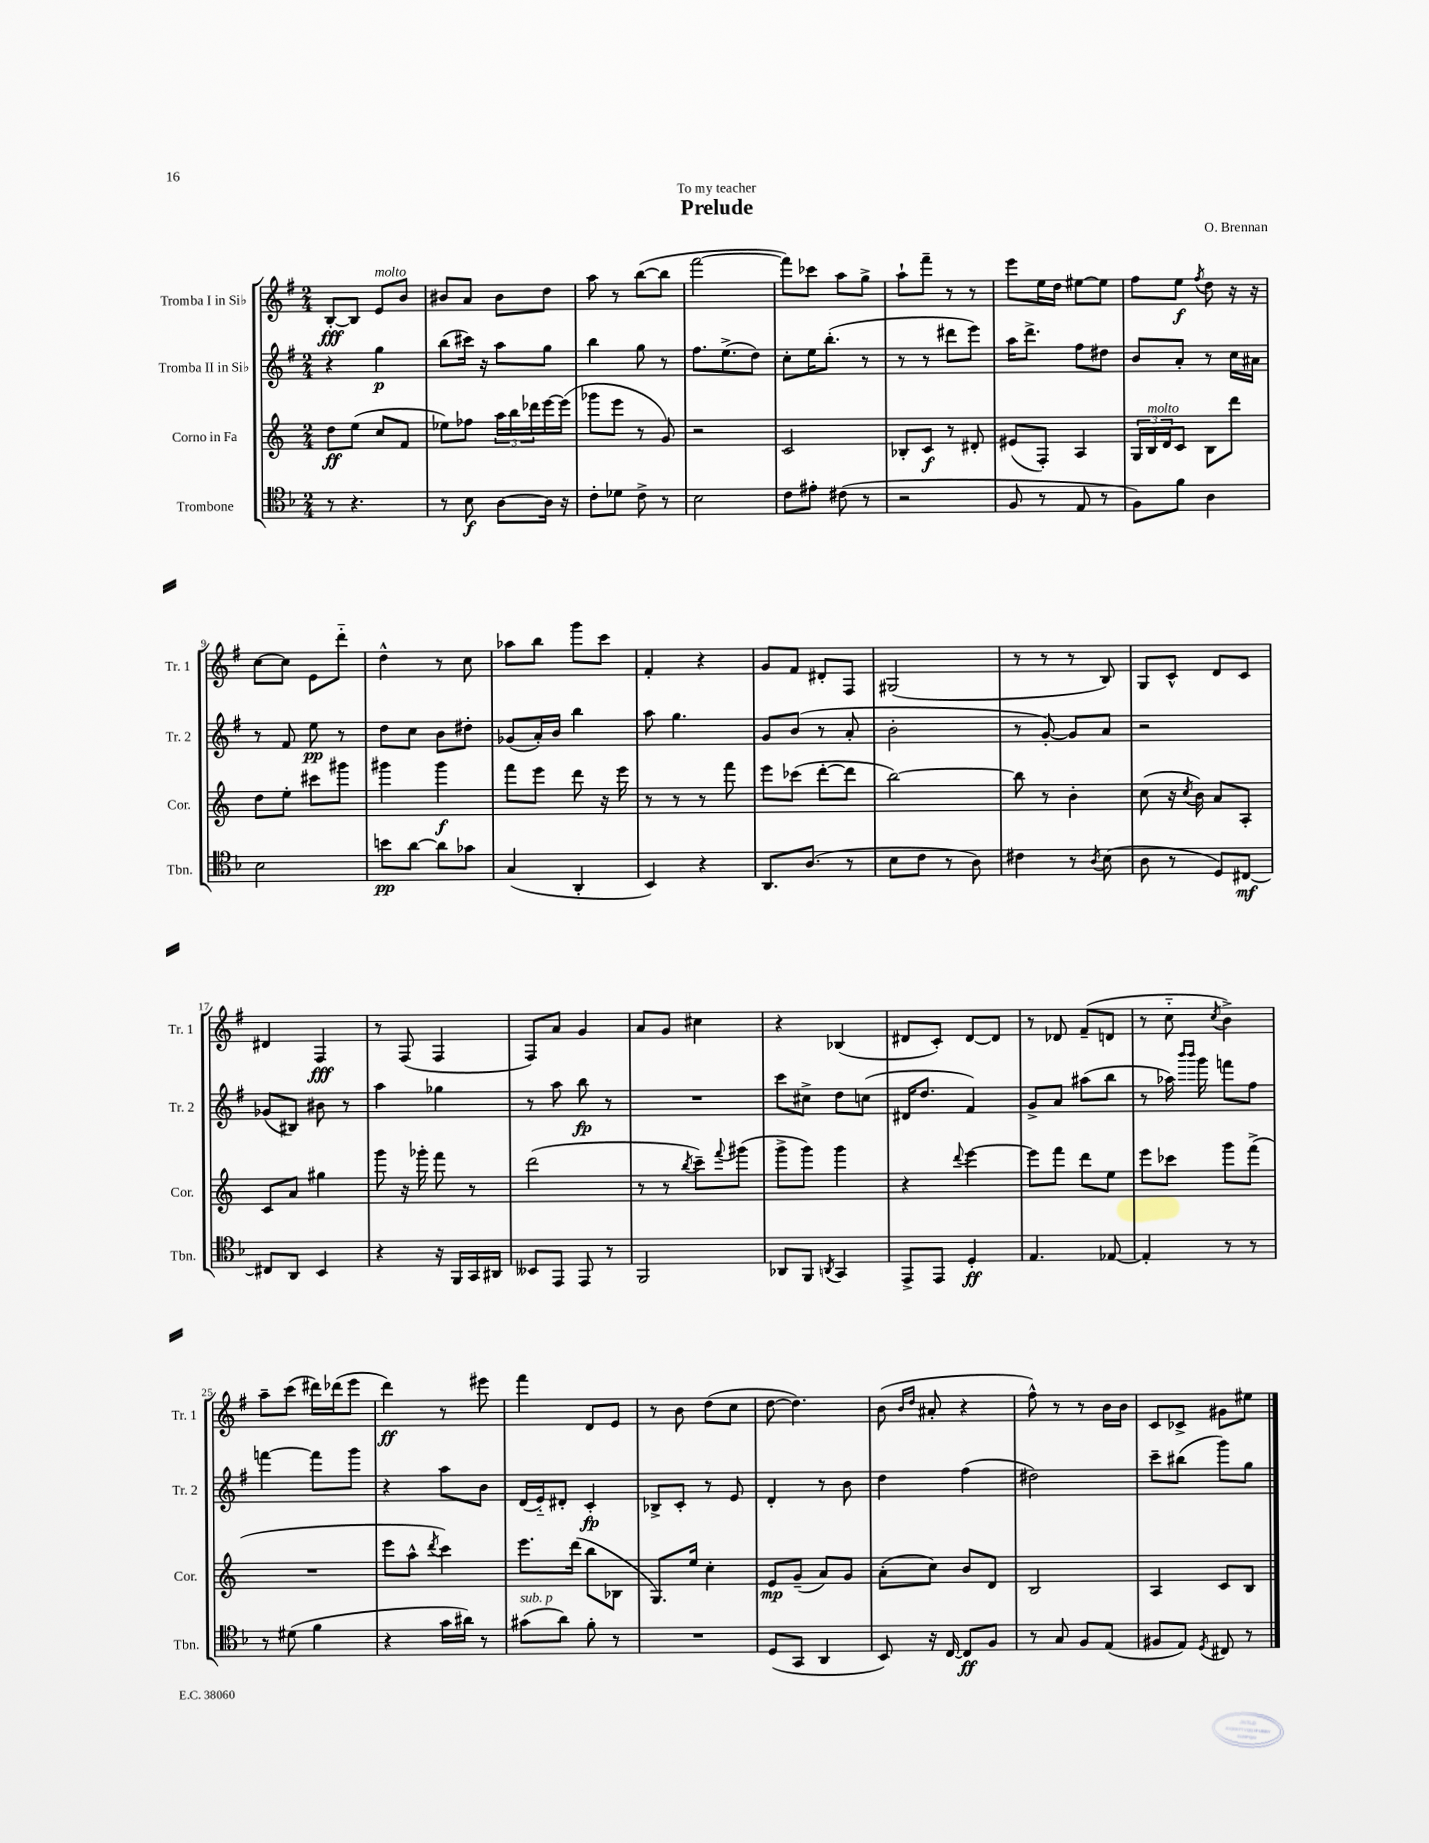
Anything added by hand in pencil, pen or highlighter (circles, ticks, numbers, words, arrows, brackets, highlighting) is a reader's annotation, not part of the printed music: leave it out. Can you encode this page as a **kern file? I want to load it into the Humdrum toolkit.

**kern	**dynam	**kern	**dynam	**kern	**dynam	**kern	**dynam
*part4	*part4	*part3	*part3	*part2	*part2	*part1	*part1
*staff4	*staff4	*staff3	*staff3	*staff2	*staff2	*staff1	*staff1
*I"Trombone	*	*I"Corno in Fa	*	*I"Tromba II in Si♭	*	*I"Tromba I in Si♭	*
*I'Tbn.	*	*I'Cor.	*	*I'Tr. 2	*	*I'Tr. 1	*
*clefC4	*	*clefG2	*	*clefG2	*	*clefG2	*
*k[b-]	*	*k[]	*	*k[f#]	*	*k[f#]	*
*M2/4	*	*M2/4	*	*M2/4	*	*M2/4	*
=1	=1	=1	=1	=1	=1	=1	=1
8r	.	8dd\L	ff	4r	.	[8B'/L	fff
4.r	.	(8ee\J	.	.	.	8B/J]	.
!	!	!	!	!	!	!LO:TX:a:i:t=molto	!
.	.	8cc/L	.	4gg\	p	8e/L	.
.	.	8f/J	.	.	.	8b/J	.
=2	=2	=2	=2	=2	=2	=2	=2
8r	.	8ee-X\L)	.	(8bb\L	.	8b#X/L	.
8B-\	f	8ff-X\J	.	16ccc#X\Jk)	.	8a/J	.
.	.	.	.	16r	.	.	.
[8A\L	.	24aa\LL	.	8aa\L	.	8b#\L	.
.	.	24bb\	.	.	.	.	.
.	.	24ddd-X\	.	.	.	.	.
16A\Jk]	.	[16eee\	.	8gg\J	.	8dd\J	.
16r	.	(16eee\JJ]	.	.	.	.	.
=3	=3	=3	=3	=3	=3	=3	=3
8c'\L	.	8ggg-X\L	.	4bb\	.	8aa\	.
8d-X\J	.	8eee\J	.	.	.	8r	.
8c^\	.	8r	.	8gg\	.	([8bb\L	.
8r	.	8g/)	.	8r	.	8bb\J]	.
=4	=4	=4	=4	=4	=4	=4	=4
2B-\	.	2r	.	8.ff#\L	.	[2fff#\	.
.	.	.	.	(8.ee^\	.	.	.
.	.	.	.	8dd\J)	.	.	.
=5	=5	=5	=5	=5	=5	=5	=5
8c\L	.	2c/	.	8cc'\L	.	8fff#\L])	.
8e#X'\J	.	.	.	16ee\K	.	8ccc-X\J	.
.	.	.	.	(8.bb'\J	.	.	.
(8c#X\	.	.	.	.	.	8aa\L	.
8r	.	.	.	8r	.	8gg^\J	.
=6	=6	=6	=6	=6	=6	=6	=6
2r	.	8B-X'/L	.	8r	.	8aa`\L	.
.	.	8c/J	f	8r	.	8fff#~\J	.
.	.	8r	.	8ddd#X\L	.	8r	.
.	.	8d#X'/	.	8eee\J)	.	8r	.
=7	=7	=7	=7	=7	=7	=7	=7
8F/	.	(8e#X/L	.	16aa\KL	.	8eee\L	.
.	.	.	.	8.ddd^\J	.	.	.
8r	.	8F'/J)	.	.	.	16ee\L	.
.	.	.	.	.	.	16dd\JJ	.
8E/	.	4A/	.	8ff#\L	.	[8ee#X\L	.
8r	.	.	.	8dd#X\J	.	8ee#\J]	.
=8	=8	=8	=8	=8	=8	=8	=8
8F\L)	.	24G/LL	.	8b/L	.	8ff#\L	.
!	!	!LO:TX:a:i:t=molto	!	!	!	!	!
.	.	24B/	.	.	.	.	.
.	.	24d/J	.	.	.	.	.
8f\J	.	8c/J	.	8a'/J	.	8ee\J	f
.	.	.	.	.	.	8qff#/	.
4A\	.	8B\L	.	8r	.	8dd\	.
.	.	8ddd\J	.	16cc\LL	.	16r	.
.	.	.	.	16a#X\JJ	.	16r	.
!!LO:LB:g=z
=9	=9	=9	=9	=9	=9	=9	=9
2B-\	.	8dd\L	.	8r	.	[8cc\L	.
.	.	8ee'\J	.	8f#/	.	8cc\J]	.
.	.	8ccc#X\L	.	8ee\	pp	8e\L	.
.	.	8ggg#X\J	.	8r	.	8ddd\J	.
=10	=10	=10	=10	=10	=10	=10	=10
8bn\L	pp	4ggg#X\	.	8dd\L	.	4dd^^\	.
[8a\J	.	.	.	8cc\J	.	.	.
8a\L]	.	4ggg#\	f	8b\L	.	8r	.
8g-X\J	.	.	.	8dd#X'\J	.	8cc\	.
=11	=11	=11	=11	=11	=11	=11	=11
(4G/	.	8fff\L	.	(8g-X/L	.	8aa-X\L	.
.	.	8eee\J	.	16a'/L)	.	8bb\J	.
.	.	.	.	16b/JJ	.	.	.
4AA'/	.	8ddd\	.	4bb\	.	8ggg\L	.
.	.	16r	.	.	.	8ccc\J	.
.	.	16eee\	.	.	.	.	.
=12	=12	=12	=12	=12	=12	=12	=12
4BB-/)	.	8r	.	8aa\	.	4f#'/	.
.	.	8r	.	4.gg\	.	.	.
4r	.	8r	.	.	.	4r	.
.	.	8fff\	.	.	.	.	.
=13	=13	=13	=13	=13	=13	=13	=13
8.AA/L	.	8eee\L	.	8g/L	.	8g/L	.
.	.	(8ccc-X\J	.	(8b/J	.	8f#/J	.
(8.A/J	.	.	.	.	.	.	.
.	.	[8ddd'\L	.	8r	.	8d#X'/L	.
8r	.	8ddd\J]	.	8a'/	.	8F#/J	.
=14	=14	=14	=14	=14	=14	=14	=14
8B-\L	.	[2bb\)	.	2b'\	.	(2G#X/	.
8c\J	.	.	.	.	.	.	.
8r	.	.	.	.	.	.	.
8A\)	.	.	.	.	.	.	.
=15	=15	=15	=15	=15	=15	=15	=15
4c#X\	.	8bb\]	.	8r	.	8r	.
.	.	8r	.	[8g'/)	.	8r	.
8r	.	4b'\	.	8g/L]	.	8r	.
8qA/	.	.	.	.	.	.	.
(8B-\	.	.	.	8a/J	.	8B/)	.
=16	=16	=16	=16	=16	=16	=16	=16
8A\	.	(8cc\	.	2r	.	8G/L	.
8r	.	16r	.	.	.	8c^^/J	.
.	.	8qcc/	.	.	.	.	.
.	.	16b\)	.	.	.	.	.
8D/L)	.	8a/L	.	.	.	8d/L	.
[8C#X/J	mf	8A'/J	.	.	.	8c/J	.
!!LO:LB:g=z
=17	=17	=17	=17	=17	=17	=17	=17
8C#X/L]	.	8c/L	.	(8g-X/L	.	4d#X/	.
8AA/J	.	8a/J	.	8B#X/J)	.	.	.
4BB-/	.	4gg#X\	.	8b#X\	.	4F#/	fff
.	.	.	.	8r	.	.	.
=18	=18	=18	=18	=18	=18	=18	=18
4r	.	8ggg\	.	4aa\	.	8r	.
.	.	16r	.	.	.	(8F#/	.
.	.	16ggg-X'\	.	.	.	.	.
16r	.	8fff\	.	4gg-X\	.	4F#/	.
16FF/LL	.	.	.	.	.	.	.
16GG/	.	8r	.	.	.	.	.
16AA#X/JJ	.	.	.	.	.	.	.
=19	=19	=19	=19	=19	=19	=19	=19
8BB--X/L	.	(2ddd\	.	8r	.	8F#/L)	.
8EE/J	.	.	.	8aa\	.	8a/J	.
8EE/	.	.	.	8bb\	fp	4g/	.
8r	.	.	.	8r	.	.	.
=20	=20	=20	=20	=20	=20	=20	=20
2FF/	.	8r	.	2r	.	8a/L	.
.	.	8r	.	.	.	8g/J	.
.	.	8qbb/	.	.	.	.	.
.	.	8ccc~\L)	.	.	.	4cc#X\	.
.	.	8qqfff/	.	.	.	.	.
.	.	(8ggg#X\J	.	.	.	.	.
=21	=21	=21	=21	=21	=21	=21	=21
8AA-X/L	.	8ggg^\L	.	8ccc\L	.	4r	.
8FF/J	.	8ggg\J)	.	8cc#X^\J	.	.	.
8qAAn/	.	.	.	.	.	.	.
4GG/	.	4ggg\	.	8dd\L	.	(4B-X/	.
.	.	.	.	(8ccn\J	.	.	.
=22	=22	=22	=22	=22	=22	=22	=22
8EE^/L	.	4r	.	16d#X/KL	.	8d#X/L	.
.	.	.	.	8.dd/J	.	.	.
8EE/J	.	.	.	.	.	8c'/J)	.
.	.	8qqddd/	.	.	.	.	.
4D'/	ff	[4eee\	.	4f#/)	.	[8d#/L	.
.	.	.	.	.	.	8d#/J]	.
=23	=23	=23	=23	=23	=23	=23	=23
4.E/	.	8eee\L]	.	8g^/L	.	8r	.
.	.	8fff\J	.	8a/J	.	8d-X/	.
.	.	8ddd\L	.	(8aa#X\L	.	(8f#~/L	.
[8E-X/	.	8ee\J	.	8bb\J	.	8dn/J	.
=24	=24	=24	=24	=24	=24	=24	=24
4E-'/]	.	8eee\L	.	8r	.	8r	.
.	.	8ccc-X\J	.	16aa-X\)	.	8cc\	.
.	.	.	.	16qqbbb/LL	.	.	.
.	.	.	.	16qqbbb/JJ	.	.	.
.	.	.	.	16ggg\	.	.	.
.	.	.	.	.	.	8qcc/	.
8r	.	8ggg\L	.	8fffn\L	.	4b^\)	.
8r	.	(8fff^\J	.	8ff#\J	.	.	.
!!LO:LB:g=z
=25	=25	=25	=25	=25	=25	=25	=25
8r	.	2r	.	[4fffn\	.	8aa~\L	.
(8d#X\	.	.	.	.	.	(8ccc\J	.
4f\	.	.	.	8fff\L]	.	16ddd#X\LL)	.
.	.	.	.	.	.	(16ddd-X\J	.
.	.	.	.	8ggg\J	.	8eee\J	.
=26	=26	=26	=26	=26	=26	=26	=26
4r	.	8eee\L	.	4r	.	4ddd\)	ff
.	.	8aa^^\J	.	.	.	.	.
.	.	8qddd/	.	.	.	.	.
16g\LL	.	4ccc\)	.	8aa\L	.	8r	.
16a#X\JJ)	.	.	.	.	.	.	.
8r	.	.	.	8b\J	.	8eee#X\	.
=27	=27	=27	=27	=27	=27	=27	=27
!LO:TX:a:i:t=sub. p	!	!	!	!	!	!	!
(8g#X\L	.	8.eee\L	.	(16d/LL	.	4fff#\	.
.	.	.	.	16e/J)	.	.	.
8a\J)	.	.	.	8d#X'/J	.	.	.
.	.	(16ddd\Jk	.	.	.	.	.
8f'\	.	8bb\L	.	4c'/	fp	8d/L	.
8r	.	8B-X\J	.	.	.	8e/J	.
=28	=28	=28	=28	=28	=28	=28	=28
2r	.	8.G/L)	.	8B-X^/L	.	8r	.
.	.	.	.	8c'/J	.	8b\	.
.	.	16ee/Jk	.	.	.	.	.
.	.	4cc'\	.	8r	.	(8dd\L	.
.	.	.	.	8e/	.	8cc\J	.
=29	=29	=29	=29	=29	=29	=29	=29
(8D/L	.	8e/L	mp	4d'/	.	[8dd\	.
8GG/J	.	(8g~/J	.	.	.	4.dd\])	.
4AA/	.	8a/L)	.	8r	.	.	.
.	.	8g/J	.	8b\	.	.	.
=30	=30	=30	=30	=30	=30	=30	=30
8BB-/)	.	(8a'\L	.	4dd\	.	(8b\	.
.	.	.	.	.	.	16qqb/LL	.
.	.	.	.	.	.	16qqdd/JJ	.
16r	.	8cc\J)	.	.	.	8a#X'/	.
[16C/	.	.	.	.	.	.	.
8C/L]	ff	8b/L	.	(4ff#\	.	4r	.
8F/J	.	8d/J	.	.	.	.	.
=31	=31	=31	=31	=31	=31	=31	=31
8r	.	2B/	.	2dd#X\)	.	8ff#^^\)	.
8G/	.	.	.	.	.	8r	.
8F/L	.	.	.	.	.	8r	.
(8E/J	.	.	.	.	.	16b\LL	.
.	.	.	.	.	.	16b\JJ	.
=32	=32	=32	=32	=32	=32	=32	=32
8F#X/L	.	4A/	.	8ccc~\L	.	8c/L	.
8E/J)	.	.	.	(8bb#X\J	.	8c-X^/J	.
8qD/	.	.	.	.	.	.	.
8C#X/	.	8c/L	.	8ggg\L)	.	8g#X\L	.
8r	.	8B/J	.	8gg\J	.	8ee#X\J	.
==	==	==	==	==	==	==	==
*-	*-	*-	*-	*-	*-	*-	*-
